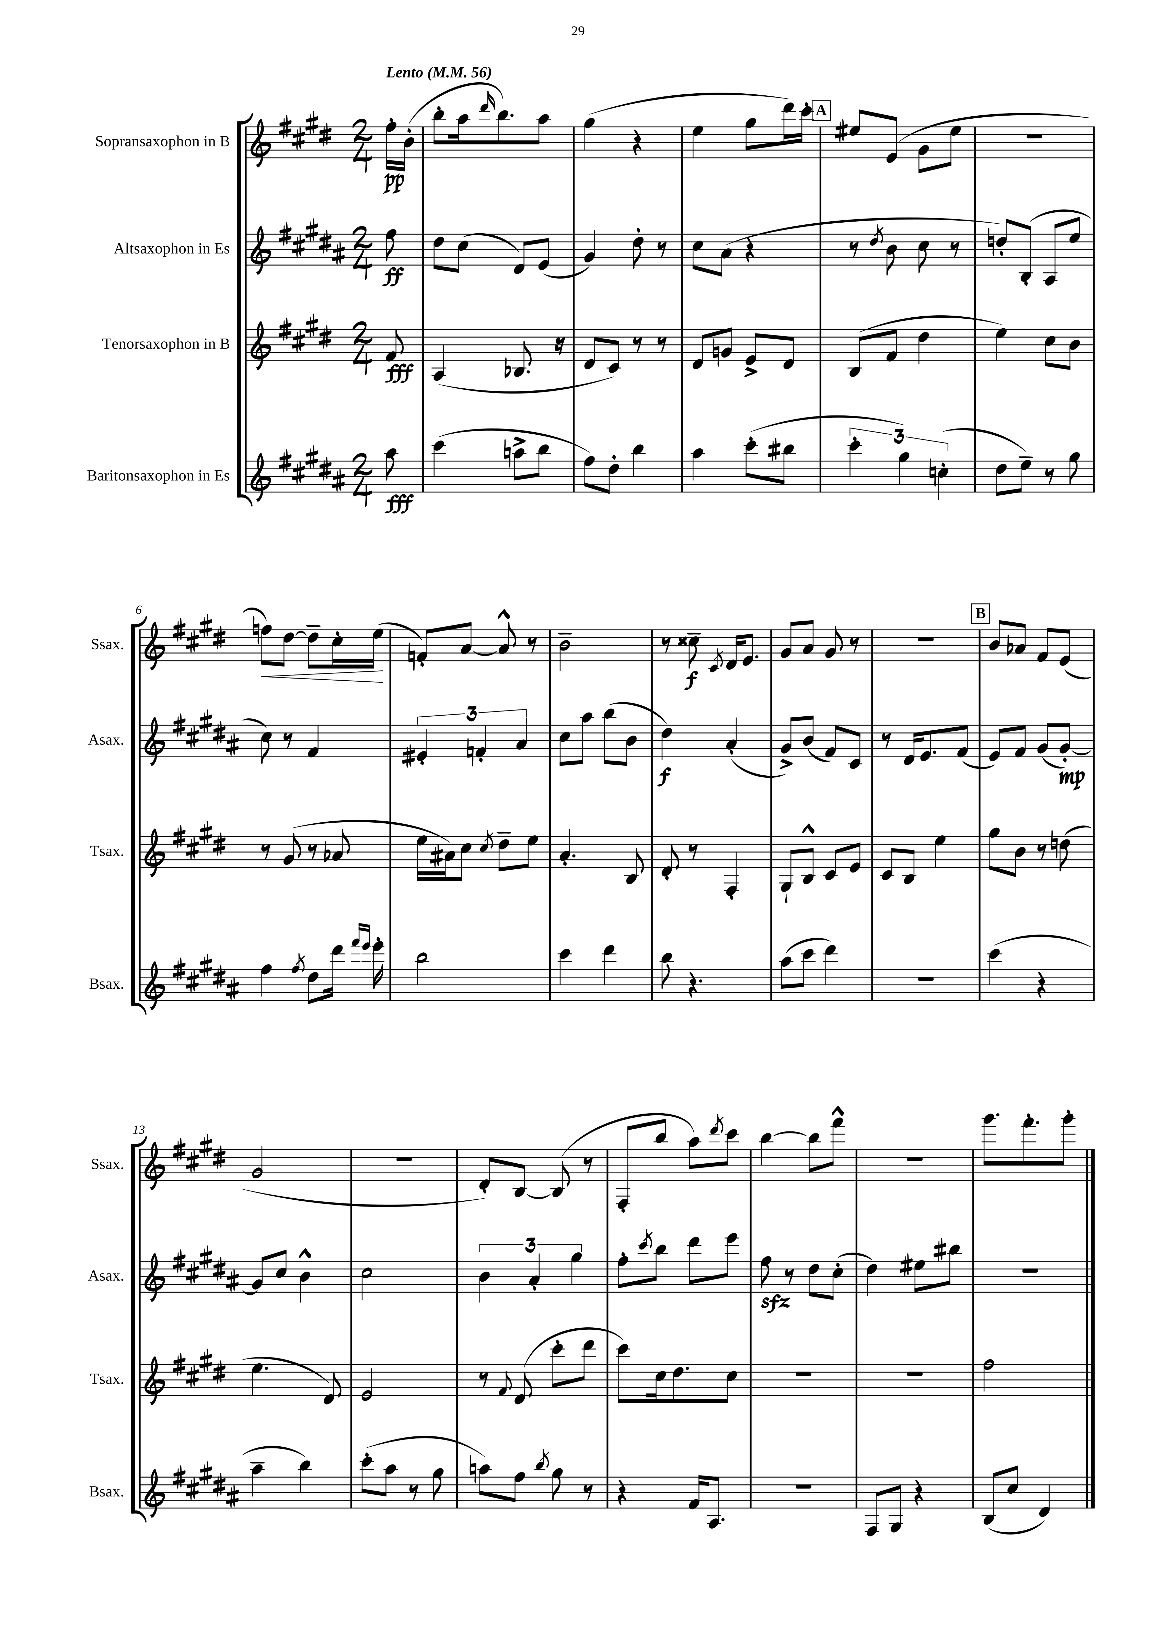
<<
\new StaffGroup <<
\new Staff = "s0" \with { instrumentName = "Sopransaxophon in B" shortInstrumentName = "Ssax." } {
    \clef treble \key e \major \numericTimeSignature \time 2/4 \partial 8 \tempo "Lento" 4 = 56
    fis''16-.\pp b'16-.( |
    b''8-. a''16 \grace { dis'''16 } b''8.) a''8 |
    gis''4( r4 |
    e''4 gis''8 dis'''16) cis'''16-. |
    \mark \markup { \box "A" } eis''8 e'8( gis'8 eis''8 |
    R2 |
    f''8\<) dis''8~ dis''8-- cis''16-. e''16\!( |
    f'8-.) a'8~ a'8-^ r8 |
    b'2-- |
    r8 cisis''8--\f \acciaccatura { cis'8 } dis'16 e'8. |
    gis'8 a'8 gis'8 r8 |
    R2 |
    \mark \markup { \box "B" } b'8 aes'8 fis'8 e'8( |
    gis'2 |
    r2 |
    dis'8-.) b8~ b8( r8 |
    fis8-. b''8 a''8) \acciaccatura { dis'''8 } cis'''8 |
    b''4~ b''8 fis'''8-^ |
    R2 |
    gis'''8. fis'''8.-. gis'''8-. \bar "|." |
}
\new Staff = "s1" \with { instrumentName = "Altsaxophon in Es" shortInstrumentName = "Asax." } {
    \clef treble \key b \major \numericTimeSignature \time 2/4 \partial 8
    fis''8\ff |
    dis''8 cis''8( dis'8) e'8( |
    gis'4) dis''8-. r8 |
    cis''8 ais'8( r4 |
    \mark \markup { \box "A" } r8 \acciaccatura { dis''8 } b'8 cis''8 r8 |
    d''8-.) b8-.( ais8 e''8 |
    cis''8) r8 fis'4 |
    \tuplet 3/2 { eis'4-. f'4-. ais'4 } |
    cis''8 ais''8 b''8( b'8 |
    dis''4\f) ais'4-.( |
    gis'8->) b'8( fis'8) cis'8 |
    r8 dis'16 e'8. fis'8( |
    \mark \markup { \box "B" } e'8) fis'8 gis'8( gis'8~-.\mp) |
    gis'8 cis''8 b'4-^ |
    cis''2 |
    \tuplet 3/2 { b'4 ais'4-. gis''4 } |
    fis''8-. \acciaccatura { cis'''8 } b''8 dis'''8 e'''8 |
    fis''8\sfz r8 dis''8 cis''8-.( |
    dis''4) eis''8 bis''8 |
    R2 \bar "|." |
}
\new Staff = "s2" \with { instrumentName = "Tenorsaxophon in B" shortInstrumentName = "Tsax." } {
    \clef treble \key e \major \numericTimeSignature \time 2/4 \partial 8
    fis'8\fff |
    a4( bes8. r16 |
    dis'8 cis'8) r8 r8 |
    dis'8 g'8 e'8-> dis'8 |
    \mark \markup { \box "A" } b8( fis'8 dis''4 |
    e''4) cis''8 b'8 |
    r8 gis'8( r8 aes'8 |
    e''16 ais'16) cis''8 \acciaccatura { cis''8 } dis''8-- e''8 |
    a'4.-. b8 |
    dis'8-. r8 fis4-. |
    gis8-! b8-^ cis'8 e'8 |
    cis'8 b8 e''4 |
    \mark \markup { \box "B" } gis''8 b'8 r8 d''8( |
    e''4. dis'8) |
    e'2 |
    r8 \appoggiatura { fis'8 } dis'8( cis'''8-. dis'''8 |
    cis'''8) cis''16 dis''8. cis''8 |
    R2 |
    R2 |
    fis''2 \bar "|." |
}
\new Staff = "s3" \with { instrumentName = "Baritonsaxophon in Es" shortInstrumentName = "Bsax." } {
    \clef treble \key b \major \numericTimeSignature \time 2/4 \partial 8
    ais''8\fff |
    cis'''4( a''8-> b''8 |
    fis''8) dis''8-. b''4 |
    ais''4 cis'''8-.( bis''8 |
    \mark \markup { \box "A" } \tuplet 3/2 { cis'''4-. gis''4) c''4-.( } |
    dis''8 e''8--) r8 gis''8 |
    fis''4 \acciaccatura { fis''8 } dis''8 dis'''16 \grace { fis'''16 e'''16 } e'''16-. |
    b''2 |
    cis'''4 dis'''4 |
    b''8 r4. |
    ais''8( cis'''8 dis'''4) |
    R2 |
    \mark \markup { \box "B" } cis'''4( r4 |
    ais''4-- b''4) |
    cis'''8-.( ais''8 r8 gis''8 |
    a''8) fis''8 \acciaccatura { b''8 } gis''8 r8 |
    r4 fis'16 ais8. |
    r2 |
    fis8 gis8 r4 |
    b8( cis''8 dis'4) \bar "|." |
}
>>
>>
